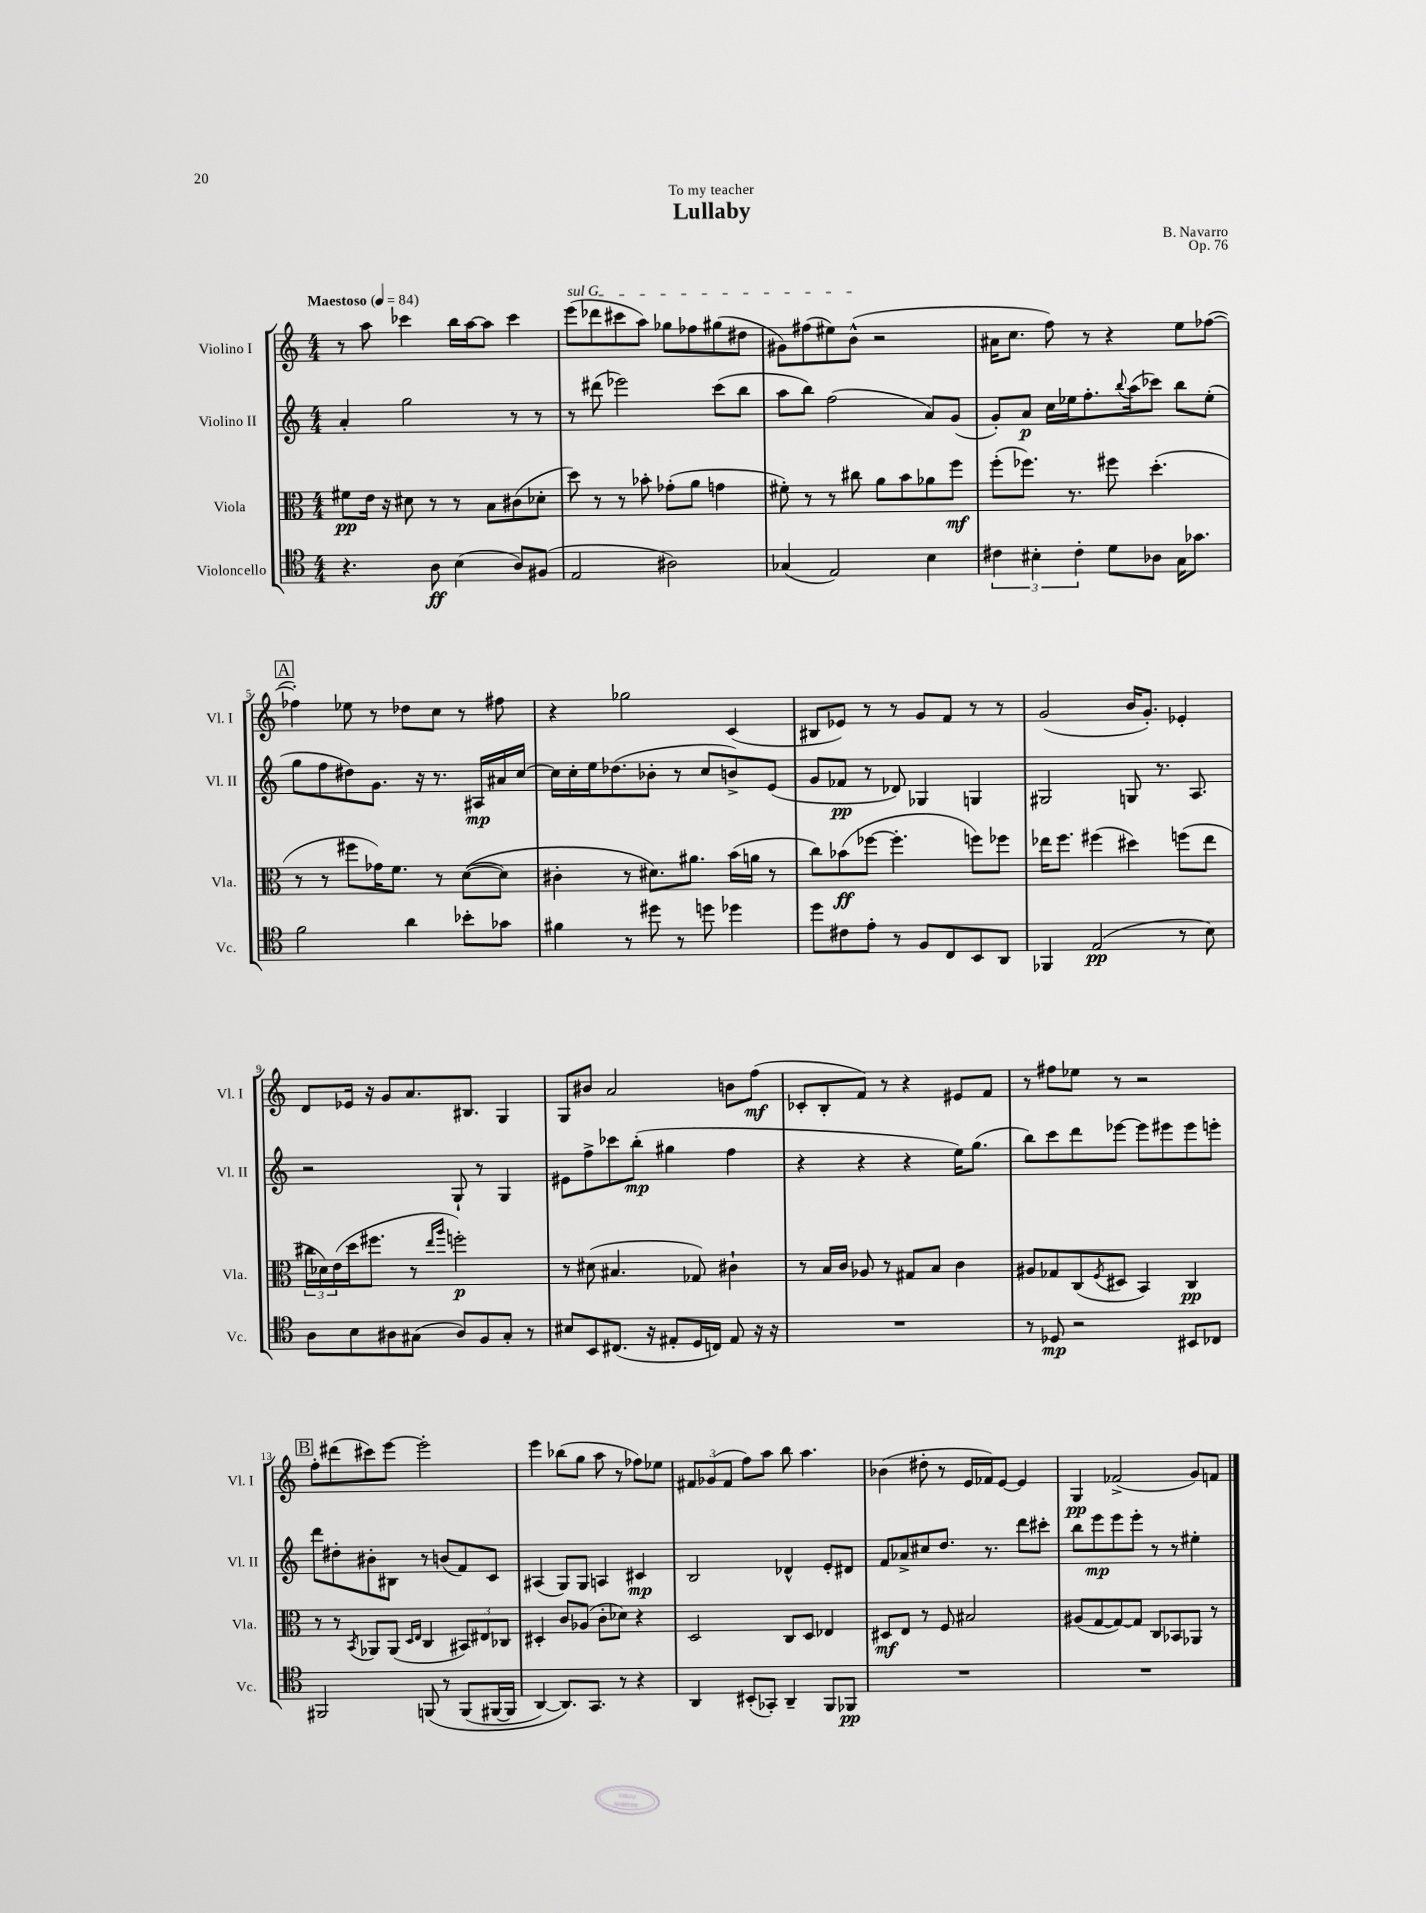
\header { title = "Lullaby" composer = "B. Navarro" dedication = "To my teacher" opus = "Op. 76" }
<<
\new StaffGroup <<
\new Staff = "s0" \with { instrumentName = "Violino I" shortInstrumentName = "Vl. I" } {
    \clef treble \key c \major \numericTimeSignature \time 4/4 \tempo "Maestoso" 4 = 84
    r8 a''8 ces'''4 b''16 a''16~ a''8 ces'''4 |
    \once \override TextSpanner.bound-details.left.text = \markup { \italic "sul G" } e'''8\startTextSpan( des'''8 cis'''8 a''8) ges''8 fes''8 gis''8( dis''8 |
    gis'8) fis''8( eis''8) b'8-^\stopTextSpan( r2 |
    ais'16 c''8. f''8) r8 r4 e''8 fes''8~( |
    \mark \markup { \box "A" } fes''4-.) ees''8 r8 des''8 c''8 r8 fis''8 |
    r4 ges''2 c'4( |
    bis8 ees'8) r8 r8 g'8 f'8 r8 r8 |
    g'2( b'16 g'8.-.) ees'4-. |
    d'8 ees'16 r16 g'8 a'8. bis8. g4 |
    g8 bis'8 a'2 b'8 f''8\mf( |
    ces'8-. b8-. f'8) r8 r4 eis'8 f'8 |
    r8 fis''8 ees''8 r8 r2 |
    \mark \markup { \box "B" } f''8-. dis'''8( cis'''8) e'''8~ e'''2-. |
    e'''4 bes''8( g''8 a''8 r8 fes''8) ees''8 |
    \tuplet 3/2 { fis'8 ges'8( fis'8 } f''8) a''8 b''8 a''4. |
    bes'4( dis''8-. r8 e'16 fes'16) e'8~ e'4 |
    g4\pp fes'2->( g'8) f'8 \bar "|." |
}
\new Staff = "s1" \with { instrumentName = "Violino II" shortInstrumentName = "Vl. II" } {
    \clef treble \key c \major \numericTimeSignature \time 4/4
    a'4-. g''2 r8 r8 |
    r8 dis'''8( ees'''2) c'''8( b''8 |
    a''8 b''8) f''2( a'8) g'8( |
    g'8-.) a'8\p c''16 ees''16 f''8.-. \appoggiatura { b''8 } a''16( ces'''8) b''8 ees''8-.( |
    \mark \markup { \box "A" } g''8 f''8 dis''8) g'8. r16 r8. ais16\mp ais'16 c''16~ |
    c''16 c''16-. e''16 des''8.( bes'8-. r8 c''8 b'8->) e'8( |
    g'8 fes'8\pp r8 des'8) ges4 g4 |
    gis2 g8 r8. a8. |
    r2 g8-! r8 g4 |
    eis'8 f''8-> ces'''8 b''8-.\mp( gis''4 f''4 |
    r4 r4 r4 e''16) g''8.( |
    b''8) c'''8 d'''8 ees'''8~ ees'''8 eis'''8 eis'''8 e'''8-. |
    \mark \markup { \box "B" } d'''8 dis''8-. bis'8-. bis8 r8 b'8( f'8) c'8 |
    ais4( g8) g8 a4 cis'4\mp |
    b2 des'4-^ e'8-. dis'8 |
    f'8 aes'8-> cis''8 d''8. r8. d'''8 cis'''8-. |
    b''8 e'''8\mp e'''8 e'''8-. r8 r8 eis''4-. \bar "|." |
}
\new Staff = "s2" \with { instrumentName = "Viola" shortInstrumentName = "Vla." } {
    \clef alto \key c \major \numericTimeSignature \time 4/4
    fis'8\pp e'16 r16 dis'8 r8 r8 b8 cis'8( des'8-. |
    d''8) r8 r8 bes'8-. ges'8-.( a'8 g'4 |
    fis'8-.) r8 r8 cis''8 a'8 b'8 aes'8 f''8\mf |
    f''8-.( fes''8.) r8. fis''8 d''4.-.( |
    \mark \markup { \box "A" } r8 r8 fis''8 ges'16) f'8. r8 d'8~(\( d'8) |
    cis'4-. r8 dis'8.\) ais'8. b'16( a'16 r8 |
    c''8) bes'8\ff( fes''8~ fes''4.-. f''8) fes''8 |
    ees''16 f''8. fis''4( dis''4) f''8( ees''8 |
    \tuplet 3/2 { cis''16 des'16) e'16( } d''16 fis''8. r8 \grace { e''16 a''16 } f''2-.\p) |
    r8 dis'8( bis4. ges8) cis'4-! |
    r8 b16 c'16 aes8 r8 gis8 b8 c'4 |
    ais8 ges8 c8( \acciaccatura { f8 } dis8 b,4) c4\pp |
    \mark \markup { \box "B" } r8 r8 \acciaccatura { b,8 } aes,8 aes,8( \grace { d16 e16 } c4 \tuplet 3/2 { bis,8) eis8 ces8 } |
    dis4-. c'8 aes8( c'8-. des'8) r4 |
    d2 c8 d8 ees4 |
    dis8\mf e8 r8 f8 bis2 |
    ais8( g8~ g8~) g8 c8 bes,8 aes,8 r8 \bar "|." |
}
\new Staff = "s3" \with { instrumentName = "Violoncello" shortInstrumentName = "Vc." } {
    \clef tenor \key c \major \numericTimeSignature \time 4/4
    r4. a8\ff b4( a8) fis8( |
    e2 ais2) |
    ges4( e2) b4 |
    \tuplet 3/2 { cis'4 bis4-. cis'4-. } d'8 aes8 g16 ges'8. |
    \mark \markup { \box "A" } f'2 a'4 bes'8-. ges'8 |
    fis'4 r8 dis''8 r8 d''8 des''4 |
    d''8 cis'8 e'8-. r8 f8 c8 b,8 a,8 |
    fes,4 e2\pp( r8 b8) |
    a8 b8 ais8 gis8( ais8) f8 gis8-. r8 |
    bis8 b,8 cis8.( r16 eis8-. d16 c16) eis8 r16 r16 |
    R1 |
    r8 des8\mp r2 bis,8 ces8 |
    \mark \markup { \box "B" } fis,2 f,8\( r8 f,8( fis,16~ fis,16 |
    a,4~) a,8.\) g,8. r8 r4 |
    a,4 bis,8-.( ges,8-.) a,4-- f,8 fes,8\pp |
    R1 |
    R1 \bar "|." |
}
>>
>>
